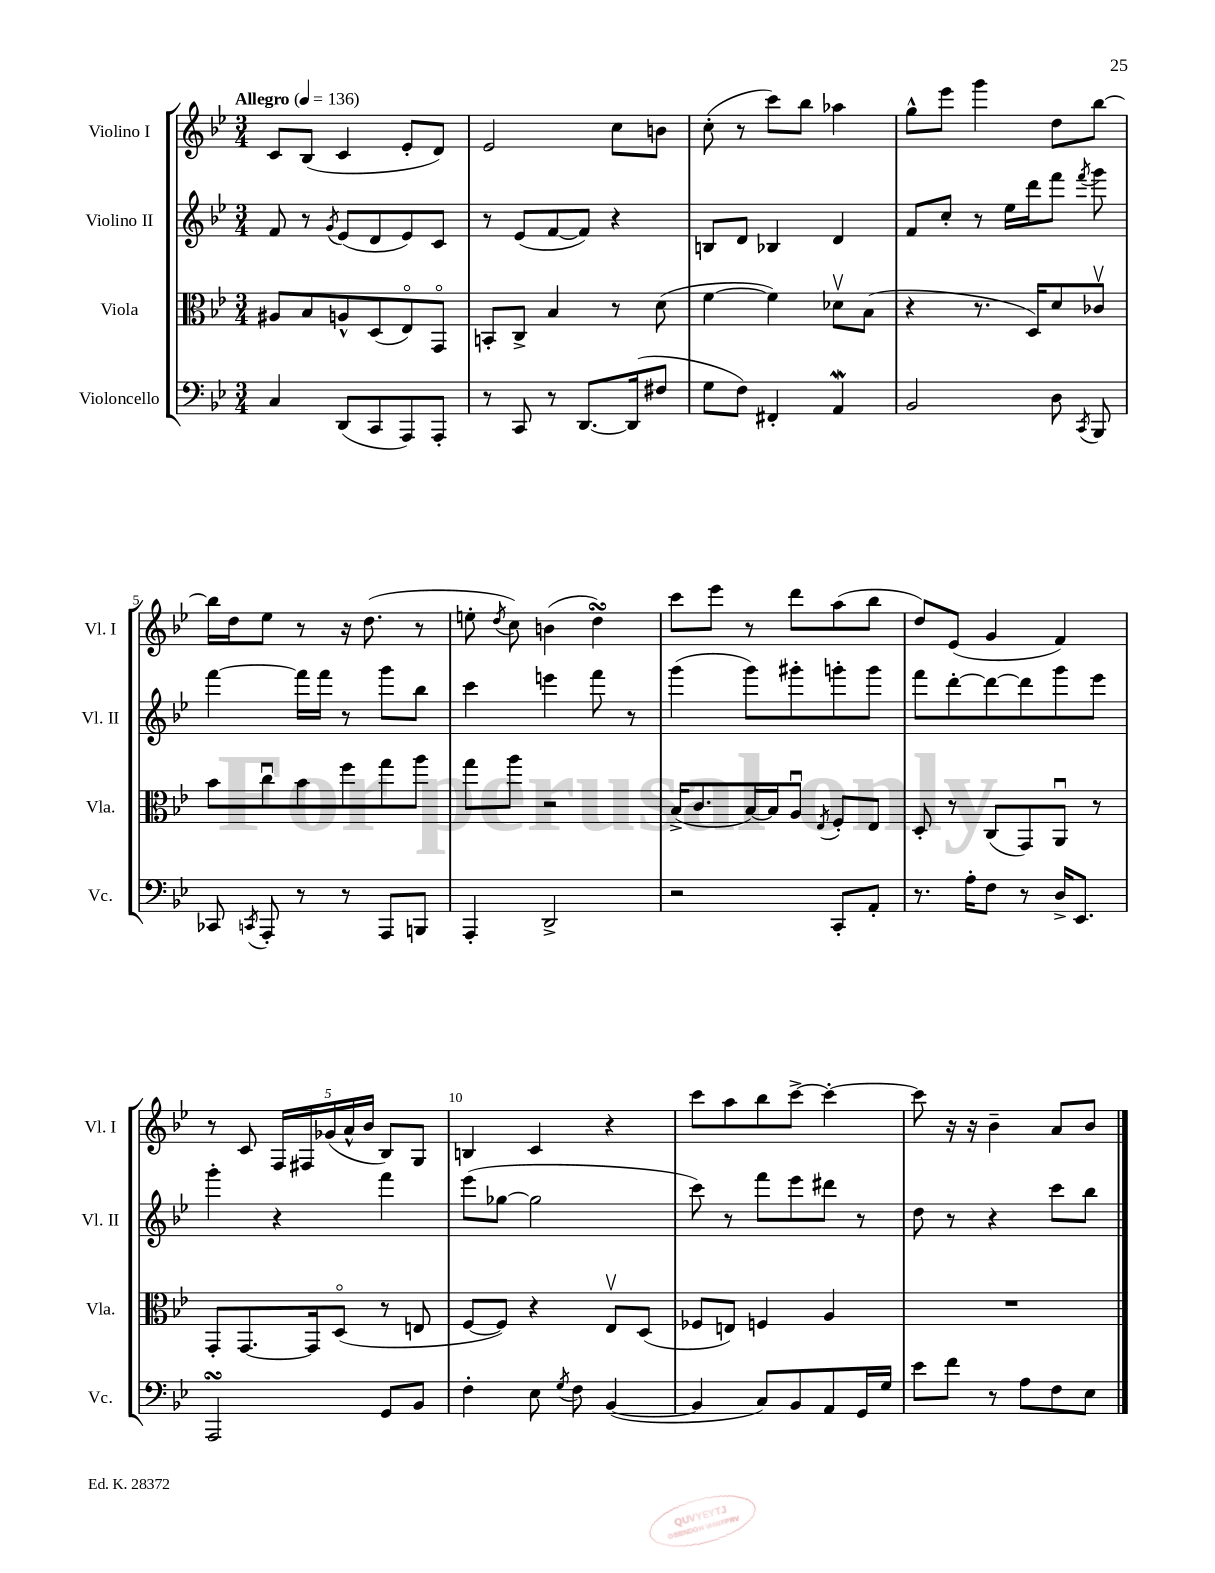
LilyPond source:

<<
\new StaffGroup <<
\new Staff = "s0" \with { instrumentName = "Violino I" shortInstrumentName = "Vl. I" } {
    \clef treble \key bes \major \numericTimeSignature \time 3/4 \tempo "Allegro" 4 = 136
    \autoBeamOff c'8[ bes8]( c'4 ees'8[-. d'8]) |
    ees'2 c''8[ b'8] |
    c''8-.( r8 c'''8[) bes''8] aes''4 |
    g''8[-^ ees'''8] g'''4 d''8[ bes''8]~ |
    bes''16[ d''16 ees''8] r8 r16 d''8.( r8 |
    e''8-. \acciaccatura { d''8 } c''8) b'4( d''4\turn) |
    c'''8[ ees'''8] r8 d'''8[ a''8( bes''8] |
    d''8[) ees'8]( g'4 f'4) |
    r8 c'8 \tuplet 5/4 { f16[ fis16 ges'16( a'16-^ bes'16] } bes8[) g8] |
    b4 c'4 r4 |
    c'''8[ a''8 bes''8 c'''8]~-> c'''4~-. |
    c'''8 r16 r16 bes'4-- a'8[ bes'8] \bar "|." |
}
\new Staff = "s1" \with { instrumentName = "Violino II" shortInstrumentName = "Vl. II" } {
    \clef treble \key bes \major \numericTimeSignature \time 3/4
    \autoBeamOff f'8 r8 \acciaccatura { g'8 } ees'8[( d'8 ees'8) c'8] |
    r8 ees'8[( f'8~ f'8]) r4 |
    b8[ d'8] bes4 d'4 |
    f'8[ c''8]-. r8 ees''16[ d'''16 f'''8] \acciaccatura { f'''8 } g'''8 |
    f'''4~ f'''16[ f'''16] r8 g'''8[ bes''8] |
    c'''4 e'''4 f'''8 r8 |
    g'''4( g'''8[) gis'''8-. g'''8-. g'''8] |
    f'''8[ d'''8~-. d'''8~ d'''8 g'''8 ees'''8] |
    g'''4-. r4 f'''4 |
    ees'''8[( ges''8]~ ges''2 |
    c'''8) r8 f'''8[ ees'''8 dis'''8] r8 |
    d''8 r8 r4 c'''8[ bes''8] \bar "|." |
}
\new Staff = "s2" \with { instrumentName = "Viola" shortInstrumentName = "Vla." } {
    \clef alto \key bes \major \numericTimeSignature \time 3/4
    \autoBeamOff ais8[ bes8 a8-^ d8( ees8\flageolet) g,8]\flageolet |
    b,8[-. c8]-> bes4 r8 d'8( |
    f'4~ f'4) des'8[\upbow bes8]( |
    r4 r8. d16[) d'8 ces'8]\upbow |
    bes'8[ c''8\downbow bes'8 f''8 g''8 a''8] |
    g''8[ a''8] r2 |
    bes16[->( c'8. bes16~) bes16 a8]\downbow \acciaccatura { ees8 } f8[-. ees8] |
    d8-. r8 c8[( g,8) a,8]\downbow r8 |
    g,8[-. g,8.~ g,16 d8]\flageolet( r8 e8 |
    f8[~ f8]) r4 ees8[\upbow d8]( |
    fes8[ e8]) f4 a4 |
    R2. \bar "|." |
}
\new Staff = "s3" \with { instrumentName = "Violoncello" shortInstrumentName = "Vc." } {
    \clef bass \key bes \major \numericTimeSignature \time 3/4
    \autoBeamOff c4 d,8[( c,8 a,,8) a,,8]-. |
    r8 c,8 r8 d,8.[~ d,16( fis8] |
    g8[ f8]) fis,4-. a,4\mordent |
    bes,2 d8 \acciaccatura { c,8 } bes,,8 |
    ces,8 \acciaccatura { c,8 } a,,8-. r8 r8 a,,8[ b,,8] |
    a,,4-. d,2-> |
    r2 c,8[-. a,8]-. |
    r8. a16[-. f8] r8 d16[-> ees,8.] |
    a,,2\turn g,8[ bes,8] |
    f4-. ees8 \acciaccatura { g8 } f8 bes,4~( |
    bes,4 c8[) bes,8 a,8 g,16 g16] |
    ees'8[ f'8] r8 a8[ f8 ees8] \bar "|." |
}
>>
>>
\layout { \context { \Score \override BarNumber.break-visibility = ##(#f #t #t) barNumberVisibility = #(every-nth-bar-number-visible 5) } }
